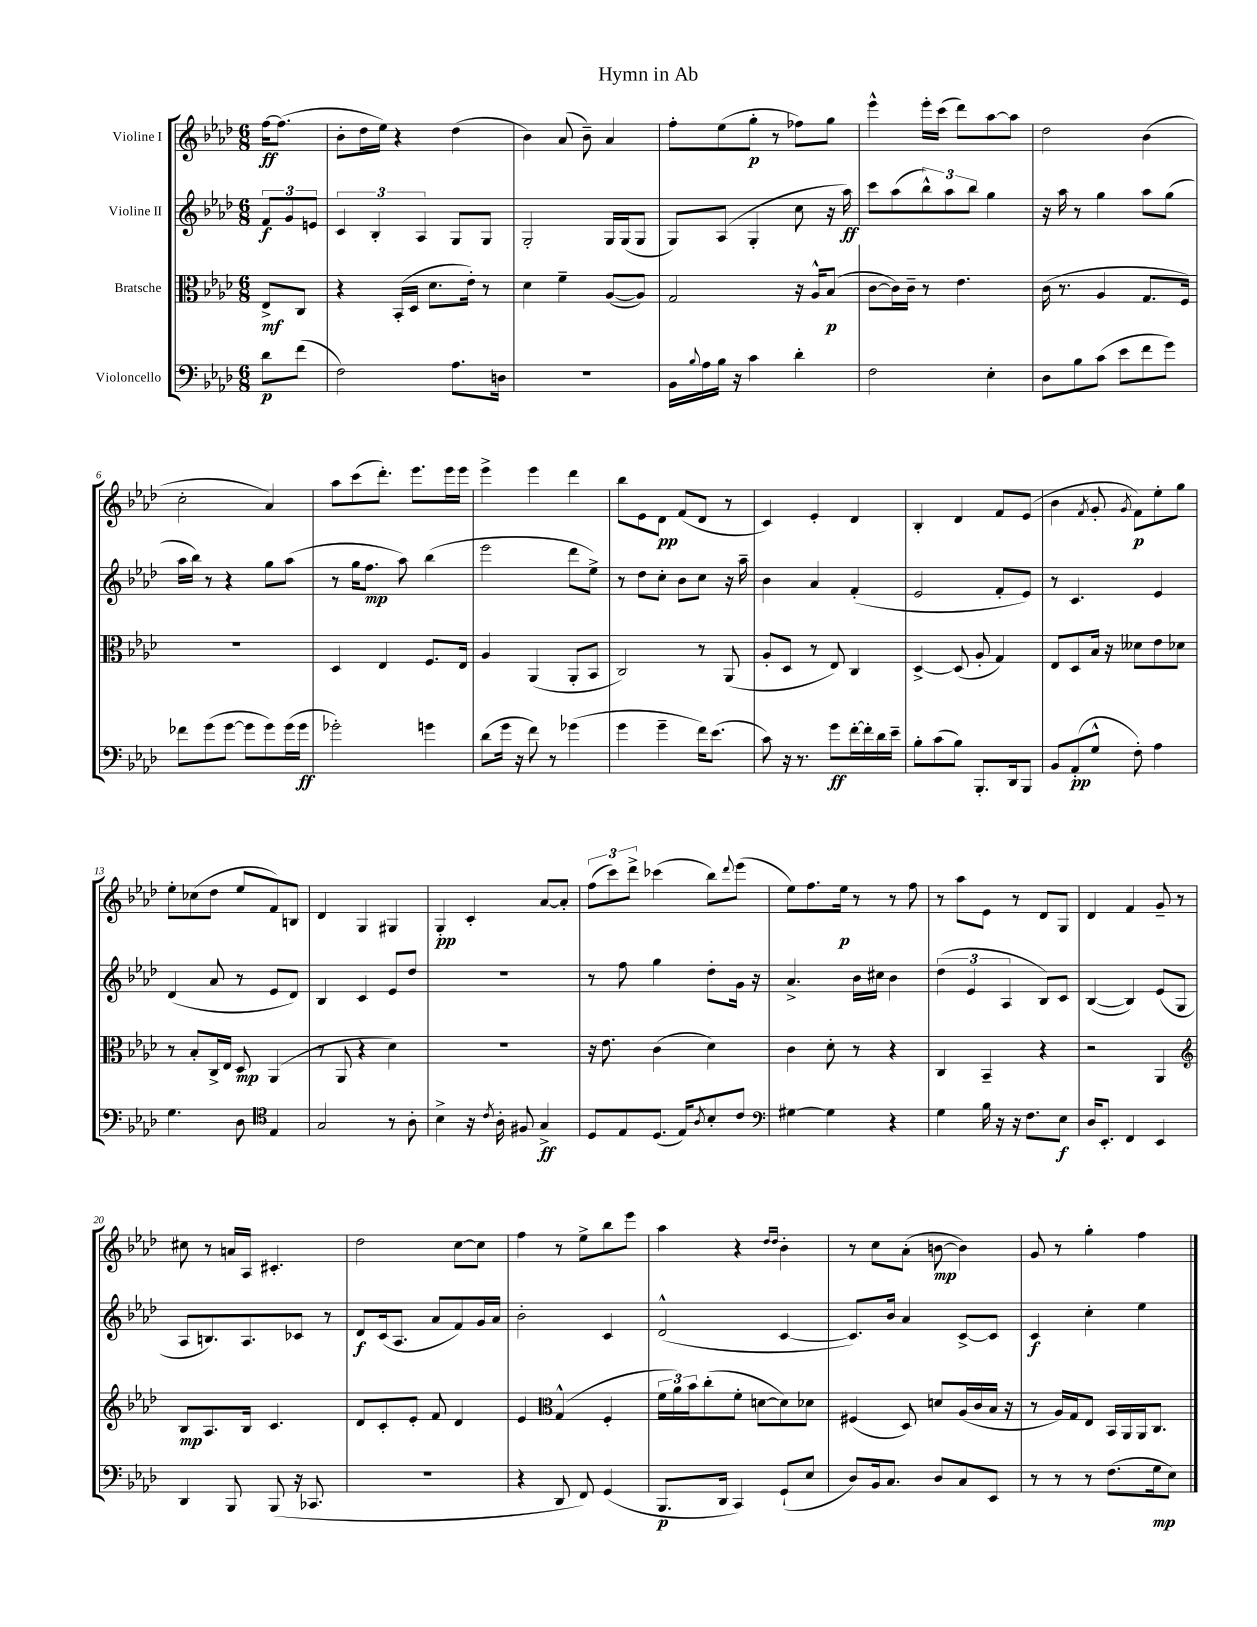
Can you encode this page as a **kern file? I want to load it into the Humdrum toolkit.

**kern	**kern	**kern	**kern
*staff4	*staff3	*staff2	*staff1
*clefF4	*clefC3	*clefG2	*clefG2
*k[b-e-a-d-]	*k[b-e-a-d-]	*k[b-e-a-d-]	*k[b-e-a-d-]
*M6/8	*M6/8	*M6/8	*M6/8
8d-	8E-^	12f	[16ff
.	.	.	(8.ff]
.	.	12g	.
(8f	8C	.	.
.	.	12e	.
=	=	=	=
2F)	4r	6c	8b-'
.	.	.	16dd-
.	.	6B-'	.
.	.	.	16ee-)
.	(16BB-'	.	4r
.	16D-	.	.
.	.	6A-	.
.	8.d-	.	.
8.A-	.	8G	(4dd-
.	16e-')	.	.
.	8r	8G	.
16D	.	.	.
=	=	=	=
2.r	4d-	2G'	4b-)
.	4f~	.	(8a-
.	.	.	8b-~)
.	([8A-	16G	4a-
.	.	(16G	.
.	8A-])	8G	.
=	=	=	=
16BB-	2G	8G)	8ff'
8qqB-	.	.	.
16A-	.	.	.
16B-	.	(8A-	(8ee-
16r	.	.	.
4c	.	4G'	8gg'
.	.	.	8r
4d-'	16r	8cc	8ff-)
.	16A-^^	.	.
.	(8B-	16r	8gg
.	.	16aa-)	.
=	=	=	=
2F	[8c	8ccc	4eee-^^
.	16c])	(8aa-	.
.	16c~	.	.
.	8r	12bb-^^)	16eee-'
.	.	.	(16ccc
.	.	12aa-	.
.	4.e-	.	8ddd-)
.	.	12bb-	.
4E-'	.	4gg	[8aa-
.	.	.	8aa-]
=	=	=	=
8D-	(16c	16r	2dd-
.	8.r	16aa-	.
8B-	.	8r	.
(8c	4A-	4gg	.
8e-	.	.	.
8f	8.G	8aa-	(4b-
8g)	.	(8gg	.
.	16F)	.	.
=	=	=	=
8f-	2.r	16aa-	2cc'
.	.	16bb-)	.
(8g	.	8r	.
[8g	.	4r	.
8g]	.	.	.
8g)	.	8gg	4a-)
(16g	.	(8aa-	.
16g	.	.	.
=	=	=	=
2g-')	4D-	8r	8aa-
.	.	16gg	(8ccc
.	.	8.ff	.
.	4E-	.	8.ddd-')
.	.	8aa-)	.
.	.	.	8.eee-
4g	8.F	(4bb-	.
.	.	.	16eee-
.	16E-	.	16eee-
=	=	=	=
(8d-	4A-	2eee-	4eee-^
16g	.	.	.
16r	.	.	.
8f)	(4AA-	.	4eee-
8r	.	.	.
(4g-	8AA-'	8ddd-	4ddd-
.	8BB-	8ee-^)	.
=	=	=	=
4g	2C)	8r	8bb-
.	.	8dd-	8e-
4g~	.	8cc'	8d-
.	.	8b-	(8f
16f)	8r	8cc	8d-
(8.e-	.	.	.
.	(8AA-	16r	8r
.	.	16aa-~	.
=	=	=	=
8c)	8A-'	4b-	4c)
16r	8D-	.	.
8.r	.	.	.
.	8r	4a-	4e-'
8g	8E-)	.	.
[16f'	4C	(4f'	4d-
16f']	.	.	.
16d-	.	.	.
16e-~	.	.	.
=	=	=	=
8B-'	[4D-^	2e-	4B-'
(8c	.	.	.
8B-)	(8D-]	.	4d-
8.BBB-'	8A-'	.	.
.	4G)	8f'	8f
16DD-	.	.	.
8BBB-	.	8e-)	(8e-
=	=	=	=
8BB-	8E-	8r	4b-
(8AA-'	8D-	4.c	.
.	.	.	8qf
8G^^	16B-	.	8g'
.	16r	.	.
.	.	.	8qg
8F')	8d--	.	8f)
4A-	8e-	4e-	8ee-'
.	8d-	.	8gg
=	=	=	=
4.G	8r	(4d-	8ee-'
.	8B-'	.	(8cc-
.	16C^	8a-	8dd-
.	16E-	.	.
8D-	8D-	8r	8ee-
*clefC4	*	*	*
4E-	(4AA-	8e-	8f)
.	.	8d-)	8B
=	=	=	=
2G	8r	4B-	4d-
.	8AA-	.	.
.	4r	4c	4G
8r	4d-)	8e-	4G#
8A-'	.	8dd-	.
=	=	=	=
4B-^	2.r	2.r	4G'
16r	.	.	4c'
8qc	.	.	.
16A-'	.	.	.
8F#	.	.	.
4G^	.	.	[8a-
.	.	.	8a-']
=	=	=	=
8D-	16r	8r	(12ff
.	8.e-	.	.
.	.	.	12ccc)
8E-	.	8ff	.
.	.	.	12ddd-^
(8.D-	(4c	4gg	(4ccc-
16E-)	.	.	.
8qA-	.	.	.
8B-'	4d-)	8dd-'	8bb-)
.	.	.	8qqddd-
8c	.	16g	(8eee-
.	.	16r	.
=	=	=	=
*clefF4	*	*	*
[4G#	4c	4.a-^	8ee-)
.	.	.	8.ff
4G#]	8d-'	.	.
.	.	.	16ee-
.	8r	16b-	8r
.	.	16cc#	.
4r	4r	4b-	8r
.	.	.	8ff
=	=	=	=
4G	4C	(6dd-	8r
.	.	.	8aa-
.	.	6e-	.
16B-	4BB-~	.	8e-
16r	.	.	.
.	.	6A-	.
16r	.	.	8r
8.F	.	.	.
.	4r	8B-)	8d-
8E-	.	8c	8G
=	=	=	=
16D-	2r	([4B-	4d-
8.EE-'	.	.	.
4FF	.	4B-])	4f
4EE-	4AA-	(8e-	8g~
.	.	8G	8r
=	=	=	=
*	*clefG2	*	*
4DD-	8B-	8A-	8cc#
.	8.A-	8.B)	8r
8BBB-	.	.	16a
.	16B-	8.A-	16A-
(8BBB-	4.c	.	4.c#'
16r	.	8c-	.
8.CC-	.	.	.
.	.	8r	.
=	=	=	=
2.r	8d-	8d-	2dd-
.	8c'	(16c	.
.	.	8.A-	.
.	8e-'	.	.
.	8f	8a-	.
.	4d-	8f)	[8cc
.	.	16g	8cc]
.	.	16a-	.
=	=	=	=
4r	4e-	2b-'	4ff
*	*clefC3	*	*
8DD-	(4G^^	.	8r
8FF)	.	.	8ee-^
(4GG	4F'	4c	8bb-
.	.	.	8eee-
=	=	=	=
8.BBB-	24f	(2d-^^	4aa-
.	24a-)	.	.
.	24b-	.	.
.	(8cc'	.	.
16DD-	.	.	.
4CC)	8f'	.	4r
.	[8d	.	.
.	.	.	16qqdd-
.	.	.	16qqdd-
(8GG`	8d])	[4c	4b-'
8E-	8d-	.	.
=	=	=	=
8D-)	(4F#	8.c])	8r
16BB-	.	.	8cc
8.C	.	16b-	.
.	8D-)	4a-	(8a-'
8D-	8d	.	[8b
8C	(16A-	[8c^	4b])
.	16c	.	.
8EE-	16B-	8c]	.
.	16r	.	.
=	=	=	=
8r	8r	4c	8g
8r	16A-)	.	8r
.	16G	.	.
8r	8E-	4cc'	4gg'
(8.F	16BB-	.	.
.	16AA-	.	.
.	16AA-	4ee-	4ff
16G	8.C	.	.
8E-)	.	.	.
==	==	==	==
*-	*-	*-	*-
